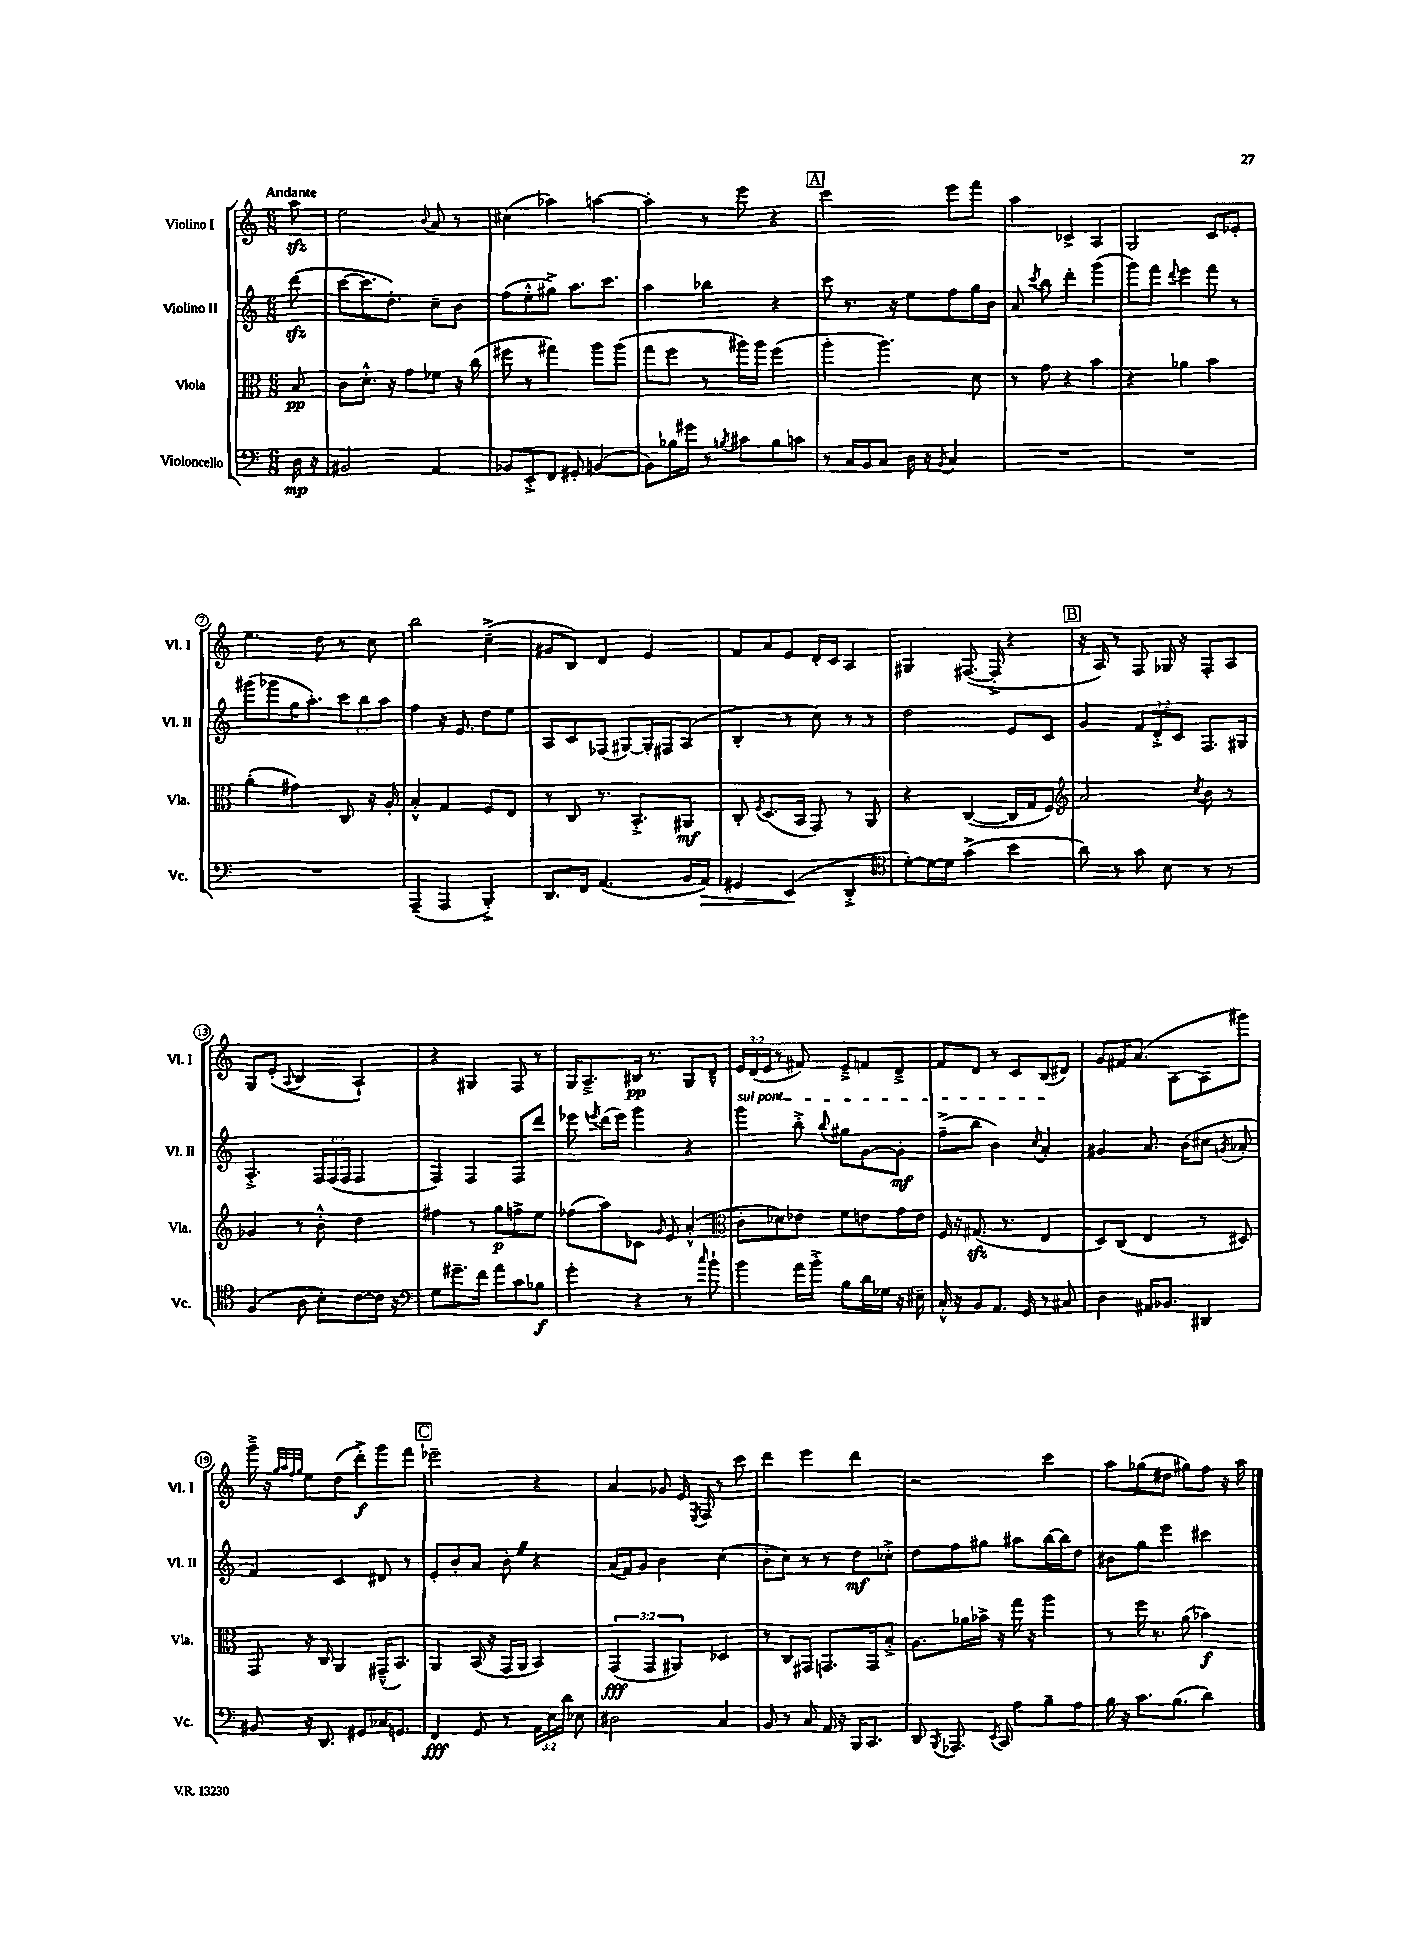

**kern	**kern	**kern	**kern
*staff4	*staff3	*staff2	*staff1
*clefF4	*clefC3	*clefG2	*clefG2
*k[]	*k[]	*k[]	*k[]
*M6/8	*M6/8	*M6/8	*M6/8
16D	8B	(8ddd	8aa
16r	.	.	.
=	=	=	=
2BB#	8c	[8ccc	2ee
.	8.d'^^	8.ccc]	.
.	16r	8.dd')	.
.	8g	.	.
.	.	.	8qqb
4AA	8f-	8cc~	8a
.	16r	8b	8r
.	(16cc	.	.
=	=	=	=
8BB-	8ff#	(8ff	(4cc#
8EE'^	8r	8ee'^^	.
8FF	4gg#)	8gg#^)	4aa-)
8GG#'	.	8.aa	.
([4BB	8aa	.	[4aa
.	.	8.ccc	.
.	(8aa	.	.
=	=	=	=
8BB])	8gg	4aa	4aa']
16B-	8ff	.	.
16g#	.	.	.
8r	8r	4bb-	8r
8qB	.	.	.
8c#	16aa#)	.	8eee
.	16aa#	.	.
8B	(4ff	4r	4r
8c	.	.	.
=	=	=	=
8r	4aa'	8ccc	2ccc
16C	.	8.r	.
16BB	.	.	.
8C	4.aa)	.	.
.	.	16r	.
16D	.	8ee	.
16r	.	.	.
8qBB	.	.	.
4C	.	8ff	8eee
.	8d	16gg	8fff
.	.	16b	.
=	=	=	=
2.r	8r	8a	4aa
.	.	8qccc	.
.	8g	8bb	.
.	4r	4ddd'	4c-^
.	4b	(4ggg	4A
=	=	=	=
2.r	4r	8ggg)	2G
.	.	8fff	.
.	.	8qqddd	.
.	4a-	4eee	.
.	4b	8fff	8c
.	.	8r	8e-'
=	=	=	=
2.r	(4a'	(8ggg#	4.ee
.	.	8ggg-	.
.	4g#)	16gg	.
.	.	8.aa')	.
.	.	.	8dd
.	8C	12ccc	8r
.	.	12bb	.
.	16r	.	8cc
.	.	12aa	.
.	16A'	.	.
=	=	=	=
(4AAA~	4B'^^	4ff	2bb
4AAA	4G	16r	.
.	.	8.e	.
4BBB'^)	8F	8dd	(4cc~^
.	8E	8ee	.
=	=	=	=
8.DD	8r	8A	8g#
.	8C	8c	8B)
16FF	.	.	.
(4.AA	8.r	(8F-	4d
.	.	[8G#)	.
.	8.BB'^	.	.
.	.	16G#']	4e
.	.	16F#	.
16BB	8AA#	(8A	.
16AA)	.	.	.
=	=	=	=
4GG#	8C'	4B'	8f
.	8qF	.	.
.	(8.D	.	8a
(4EE	.	8r	8e
.	16BB	.	.
.	8GG)	8cc)	16d'
.	.	.	16c
4DD'^	8r	8r	4A
.	8AA	8r	.
=	=	=	=
*clefC4	*	*	*
[8d')	4r	2dd	4G#
16d_	.	.	.
16d]	.	.	.
(4g^	([4C	.	([8.F#
.	.	.	16F#'^]
4b	16C]	8e	4r
.	16G	.	.
.	8F)	8c	.
=	=	=	=
*	*clefG2	*	*
8a)	2a	4g	16r
.	.	.	16A)
8r	.	.	8r
8g	.	12f	8F
.	.	12d'^	.
8B	.	.	16G-
.	.	12c	.
.	.	.	16r
.	8qcc	.	.
8r	8b	8.F	8F'
8r	8r	.	8A
.	.	16G#	.
=	=	=	=
(4F	4g-	4.A'^	8G
.	.	.	(8e'
.	.	.	8qqA
8A	8r	.	4B
8B')	8b'^^	24F	.
.	.	(24F	.
.	.	24F	.
[8c	4dd	4F	4A`)
16c]	.	.	.
16r	.	.	.
=	=	=	=
*clefF4	*	*	*
8G	4ff#	4F)	4r
8.g#~	.	.	.
.	8r	4F	4G#
16f	.	.	.
8a	8gg	.	.
8c	8ff^	8F	8F
8B-	8ee	8ddd	8r
=	=	=	=
4g'	(8ff-	8eee-	16G
.	.	.	8.A~^
.	.	8qeee	.
.	8aa)	(16ddd	.
.	.	16eee)	.
4r	8c-	4ggg	16B#
.	.	.	8.r
.	16qqg	.	.
.	8e	.	.
8r	(4a'^^	4r	8G
16qqcc	.	.	.
8b`	.	.	8d~^^
=	=	=	=
*	*clefC3	*	*
4b	8c'	4ggg	24e
.	.	.	(24d
.	.	.	24e
.	8d-)	.	8r
16a	8e-	8bb'^	8f#)
16b'^	.	.	.
.	.	8qqbb	.
8B	8f	8gg#	8e~^
16d	8e	[8g	8f
16G-	.	.	.
16r	16g	8g']	8d~^
16E#~	16e	.	.
=	=	=	=
16C'^^	16F	(8ff~^	8f
16r	16r	.	.
8BB	(8.G#	8bb	8d
8.AA	.	4b)	8r
.	8.r	.	.
.	.	.	8c
16GG	.	.	.
.	.	8qcc	.
8r	4E	4a'	(8B
8C#	.	.	8d#)
=	=	=	=
4D	8D)	4g#	8g
.	(8C	.	16f#
.	.	.	(8.a
16AA#	4E	8.a	.
8.BB-	.	.	.
.	.	.	[8A
.	.	(16b	.
4DD#	8r	8cc#	8A]
.	.	8qg	.
.	8D#)	8a-'	8ggg#)
=	=	=	=
8BB#	8GG	4f)	16ggg~^
.	.	.	16r
.	.	.	32qqgg
.	.	.	32qqaa
.	.	.	32qqff
.	.	.	32qqgg
16r	16r	.	8ee
8.DD	16C	.	.
.	4AA	4c	(8dd
8GG#	.	.	8ddd'^)
16C-	(16GG#~^^	8d#	8ggg
8.GG	8.BB)	.	.
.	.	8r	8fff
=	=	=	=
4FF	4AA	8e'	2eee-~
.	.	8b'	.
8GG	(16BB	8a	.
.	16r	.	.
8r	16GG	8b'	.
.	16AA	.	.
24AA	4BB)	4r	4r
24E	.	.	.
24d	.	.	.
8E-	.	.	.
=	=	=	=
2D#	(6GG	(16a	4a
.	.	16f)	.
.	.	8g	.
.	6GG	.	.
.	.	4b	8g-
.	6AA#)	.	.
.	.	.	16e
.	.	.	8qE
.	.	.	16F
4C	4D-	(4cc	8r
.	.	.	8ccc
=	=	=	=
8BB	8r	8b'	4ddd
8r	8C	8cc)	.
8C	8GG#	8r	4eee
16AA	8.GG	8r	.
16r	.	.	.
16BBB	.	8dd	4ddd
8.CC	16GG	.	.
.	8B'^	8cc-'^	.
=	=	=	=
8DD	8.A	8dd	2r
8qBBB	.	.	.
8.AAA-	.	8ff	.
.	16a-	.	.
.	16b-^	8gg#	.
8qEE	.	.	.
16CC	16r	.	.
8A	16gg	8aa#	.
.	16r	.	.
8B~	4aa	[16bb	4ccc
.	.	16bb]	.
8A	.	8dd	.
=	=	=	=
16B	8r	8b#	8aa
16r	.	.	.
8.c	16ff	8gg	(8gg-
.	8.r	.	.
.	.	4eee	8dd#
(8.B	.	.	.
.	(8a	.	8gg#)
4d)	4b-)	4ccc#	8ff
.	.	.	16r
.	.	.	16aa
==	==	==	==
*-	*-	*-	*-
